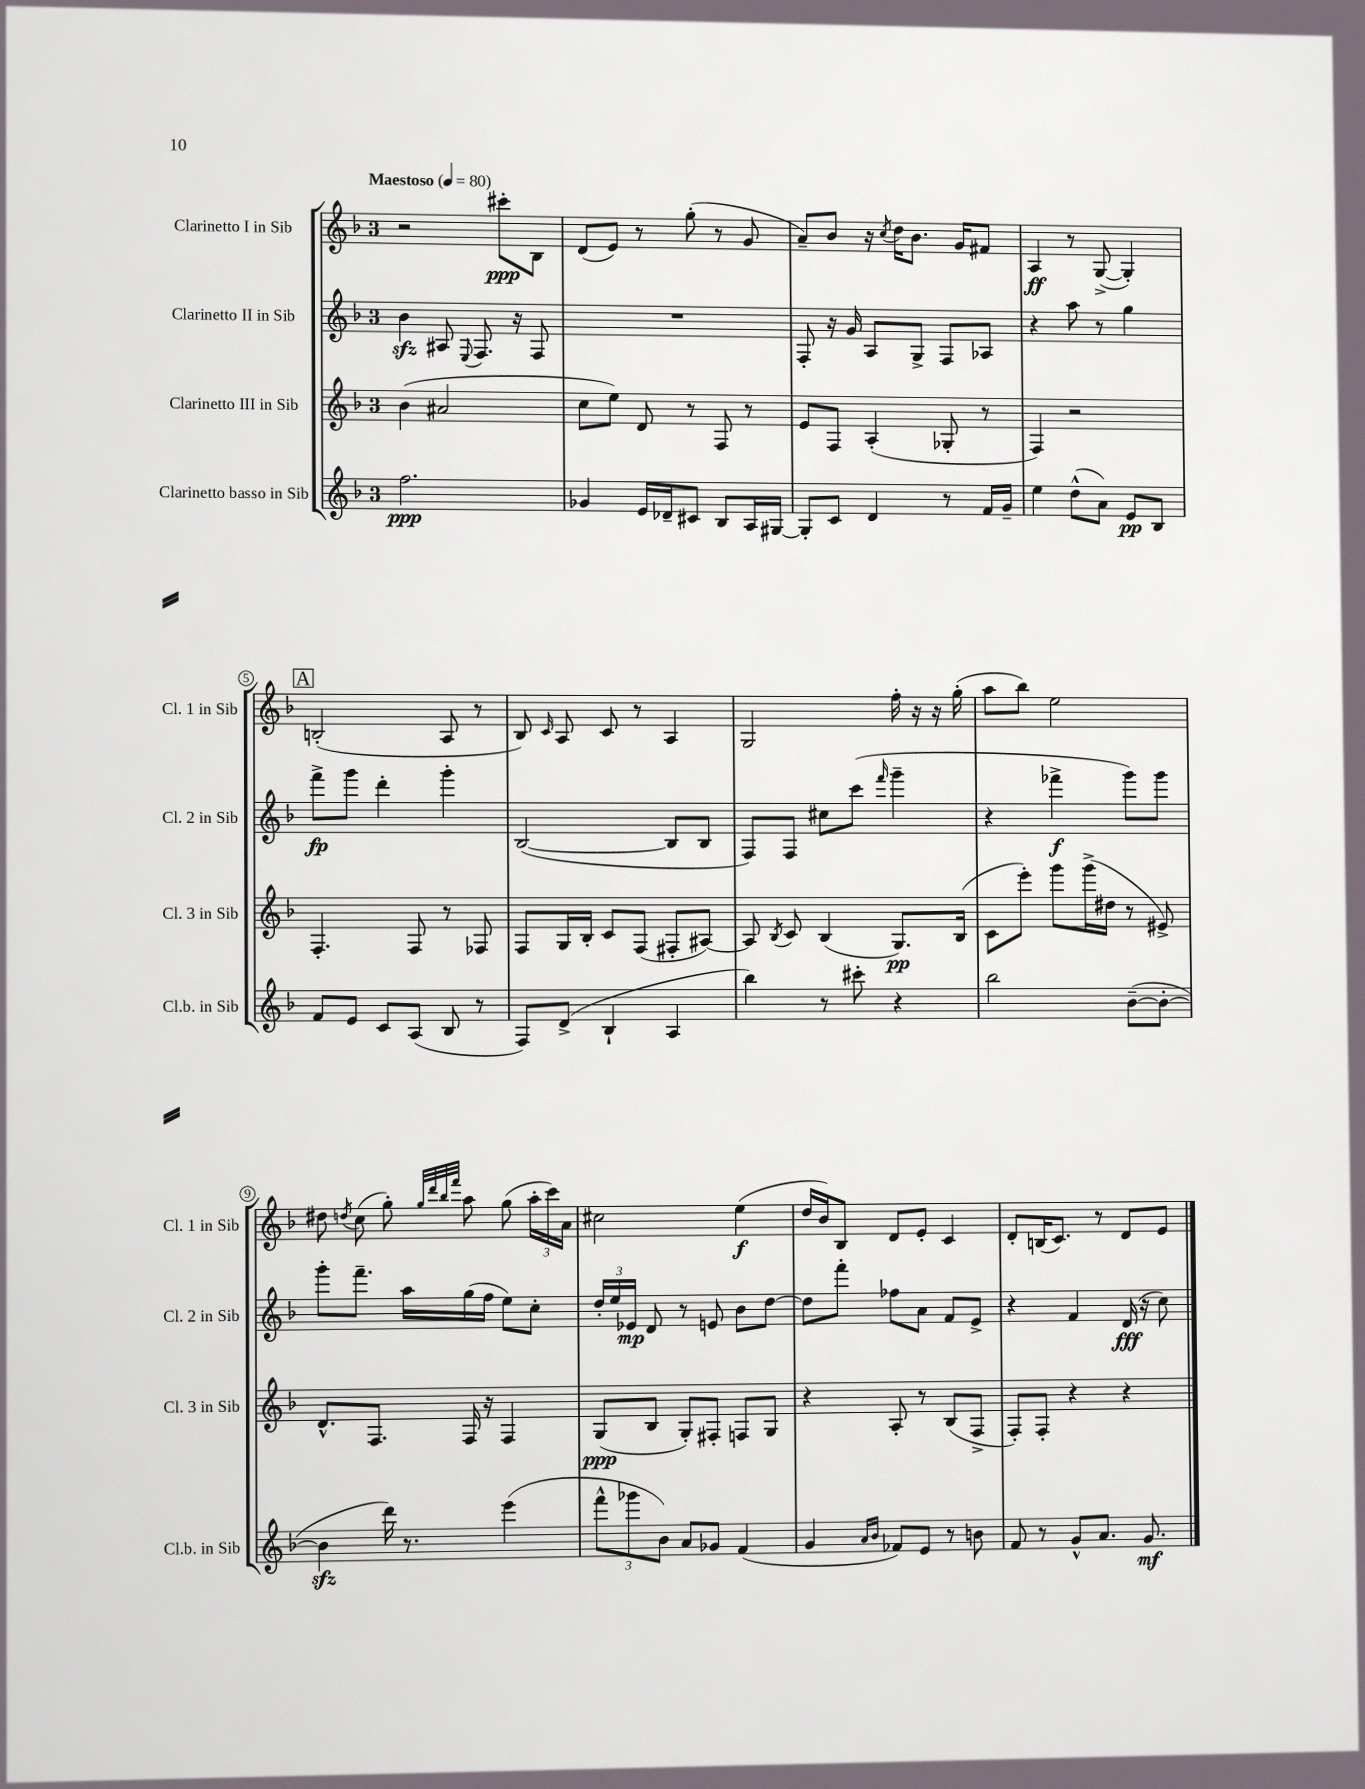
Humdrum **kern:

**kern	**dynam	**kern	**dynam	**kern	**dynam	**kern	**dynam
*part4	*part4	*part3	*part3	*part2	*part2	*part1	*part1
*staff4	*staff4	*staff3	*staff3	*staff2	*staff2	*staff1	*staff1
*I"Clarinetto basso in Sib	*	*I"Clarinetto III in Sib	*	*I"Clarinetto II in Sib	*	*I"Clarinetto I in Sib	*
*I'Cl.b. in Sib	*	*I'Cl. 3 in Sib	*	*I'Cl. 2 in Sib	*	*I'Cl. 1 in Sib	*
*clefG2	*	*clefG2	*	*clefG2	*	*clefG2	*
*k[b-]	*	*k[b-]	*	*k[b-]	*	*k[b-]	*
*M3/4	*	*M3/4	*	*M3/4	*	*M3/4	*
*MM80	*	*MM80	*	*MM80	*	*MM80	*
=1	=1	=1	=1	=1	=1	=1	=1
!	!	!	!	!	!	!LO:TX:a:B:t=Maestoso	!
2.ff\	ppp	(4b-\	.	4b-zz\	.	2r	.
.	.	2a#X/	.	8A#X/	.	.	.
.	.	.	.	8qqE/	.	.	.
.	.	.	.	8.F/	.	.	.
.	.	.	.	.	.	8ccc#X'\L	ppp
.	.	.	.	16r	.	.	.
.	.	.	.	8F/	.	8B-\J	.
=2	=2	=2	=2	=2	=2	=2	=2
4g-X/	.	8cc\L	.	2.r	.	(8d/L	.
.	.	8ee\J)	.	.	.	8e/J)	.
16e/LL	.	8d/	.	.	.	8r	.
16d-X~/J	.	.	.	.	.	.	.
8c#X/J	.	8r	.	.	.	(8gg'\	.
8B-/L	.	8F/	.	.	.	8r	.
16A/L	.	8r	.	.	.	8g/	.
[16G#X/JJ	.	.	.	.	.	.	.
=3	=3	=3	=3	=3	=3	=3	=3
8G#'/L]	.	8e/L	.	8F'/	.	8a~/L)	.
8c/J	.	8F/J	.	16r	.	8b-/J	.
.	.	.	.	16g/	.	.	.
4d/	.	(4A'/	.	8A/L	.	16r	.
.	.	.	.	.	.	8qcc/	.
.	.	.	.	.	.	16dd\KL	.
.	.	.	.	8G^/J	.	8.b-\J	.
8r	.	8G-X'/	.	8F/L	.	.	.
.	.	.	.	.	.	16g/KL	.
16f/LL	.	8r	.	8A-X/J	.	8f#X/J	.
16g~/JJ	.	.	.	.	.	.	.
=4	=4	=4	=4	=4	=4	=4	=4
4ee\	.	4F/)	.	4r	.	4A/	ff
(8dd^^\L	.	2r	.	8aa\	.	8r	.
8a\J)	.	.	.	8r	.	([8G^/	.
8e/L	pp	.	.	4gg\	.	4G'/])	.
8B-/J	.	.	.	.	.	.	.
!!LO:LB:g=z
!!LO:REH:place=s1:t=A
=5	=5	=5	=5	=5	=5	=5	=5
8f/L	.	4.F'/	.	8fff^\L	fp	(2Bn'/	.
8e/J	.	.	.	8ggg\J	.	.	.
8c/L	.	.	.	4ddd'\	.	.	.
(8A/J	.	8F/	.	.	.	.	.
8B-/	.	8r	.	4ggg'\	.	8A/	.
8r	.	8F-X/	.	.	.	8r	.
=6	=6	=6	=6	=6	=6	=6	=6
8F/L)	.	8F/L	.	([2B-/	.	8B-/)	.
.	.	.	.	.	.	16qqc/	.
(8d^/J	.	16G/L	.	.	.	8A/	.
.	.	16B-'/JJ	.	.	.	.	.
4B-`/	.	8c/L	.	.	.	8c/	.
.	.	(8F/J	.	.	.	8r	.
4A/	.	8F#X'/L	.	8B-/L]	.	4A/	.
.	.	[8A#X/J)	.	8B-/J	.	.	.
=7	=7	=7	=7	=7	=7	=7	=7
4bb-\)	.	8A#/]	.	8F/L)	.	2G/	.
.	.	8qB-/	.	.	.	.	.
.	.	8c/	.	8F/J	.	.	.
8r	.	(4B-/	.	8cc#X\L	.	.	.
8ccc#X'\	.	.	.	(8ccc\J	.	.	.
.	.	.	.	16qqfff/	.	.	.
4r	.	8.G/L)	pp	4ggg~\	.	16ff'\	.
.	.	.	.	.	.	16r	.
.	.	.	.	.	.	16r	.
.	.	(16B-/Jk	.	.	.	(16gg'\	.
=8	=8	=8	=8	=8	=8	=8	=8
2bb-\	.	8c\L	.	4r	.	8aa\L	.
.	.	8eee'\J)	.	.	.	8bb-\J)	.
.	.	8ggg\L	.	4fff-X^\	f	2ee\	.
.	.	(16ggg^\L	.	.	.	.	.
.	.	16dd#X\JJ	.	.	.	.	.
([8b-~\L	.	8r	.	8ggg\L)	.	.	.
8b-'\J_	.	8e#X^/)	.	8ggg\J	.	.	.
!!LO:LB:g=z
=9	=9	=9	=9	=9	=9	=9	=9
4b-zz\]	.	8.d^^/L	.	8ggg'\L	.	8dd#X\	.
.	.	.	.	.	.	8qddn/	.
.	.	.	.	8.fff~\J	.	(8cc\	.
.	.	8.F/J	.	.	.	.	.
16ddd\)	.	.	.	.	.	8gg'\)	.
8.r	.	.	.	16aa\LL	.	.	.
.	.	.	.	.	.	32qqgg/LLL	.
.	.	.	.	.	.	32qqddd/	.
.	.	.	.	.	.	32qqbb-/	.
.	.	.	.	.	.	32qqfff/JJJ	.
.	.	16F/	.	(16gg\	.	8aa\	.
.	.	16r	.	16ff\JJ	.	.	.
(4eee\	.	4F/	.	8ee\L)	.	(8gg\	.
.	.	.	.	8cc'\J	.	24aa'\LL	.
.	.	.	.	.	.	24ccc\)	.
.	.	.	.	.	.	24a\JJ	.
=10	=10	=10	=10	=10	=10	=10	=10
12fff^^\L	.	(8G/L	ppp	24dd'/LL	.	2cc#X\	.
.	.	.	.	24ee/	.	.	.
12ggg-X\	.	.	.	24e-X/JJ	mp	.	.
.	.	8B-/J	.	8d/	.	.	.
12b-\J)	.	.	.	.	.	.	.
8a/L	.	8G'/L)	.	8r	.	.	.
8g-X/J	.	8F#X'/J	.	8en/	.	.	.
(4f/	.	8Fn/L	.	8b-\L	.	(4ee\	f
.	.	8G/J	.	[8dd\J	.	.	.
=11	=11	=11	=11	=11	=11	=11	=11
4g/	.	4r	.	8dd\L]	.	16dd/LL	.
.	.	.	.	.	.	16b-/J)	.
.	.	.	.	8fff'\J	.	8B-/J	.
16qqa/LL	.	.	.	.	.	.	.
16qqb-/JJ	.	.	.	.	.	.	.
8f-X/L)	.	8A'/	.	8ff-X\L	.	8d/L	.
8e/J	.	8r	.	8a\J	.	8e'/J	.
8r	.	(8B-/L	.	8f/L	.	4c/	.
8bn\	.	8F^/J	.	8e^/J	.	.	.
=12	=12	=12	=12	=12	=12	=12	=12
8f/	.	8F'/L)	.	4r	.	8d'/L	.
8r	.	8F'/J	.	.	.	(16Bn/K	.
.	.	.	.	.	.	8.c/J)	.
8g^^/L	.	4r	.	4f/	.	.	.
8.a/J	.	.	.	.	.	8r	.
.	.	4r	.	(16d/	fff	8d/L	.
8.g/	mf	.	.	16r	.	.	.
.	.	.	.	8cc\)	.	8e/J	.
==	==	==	==	==	==	==	==
*-	*-	*-	*-	*-	*-	*-	*-
